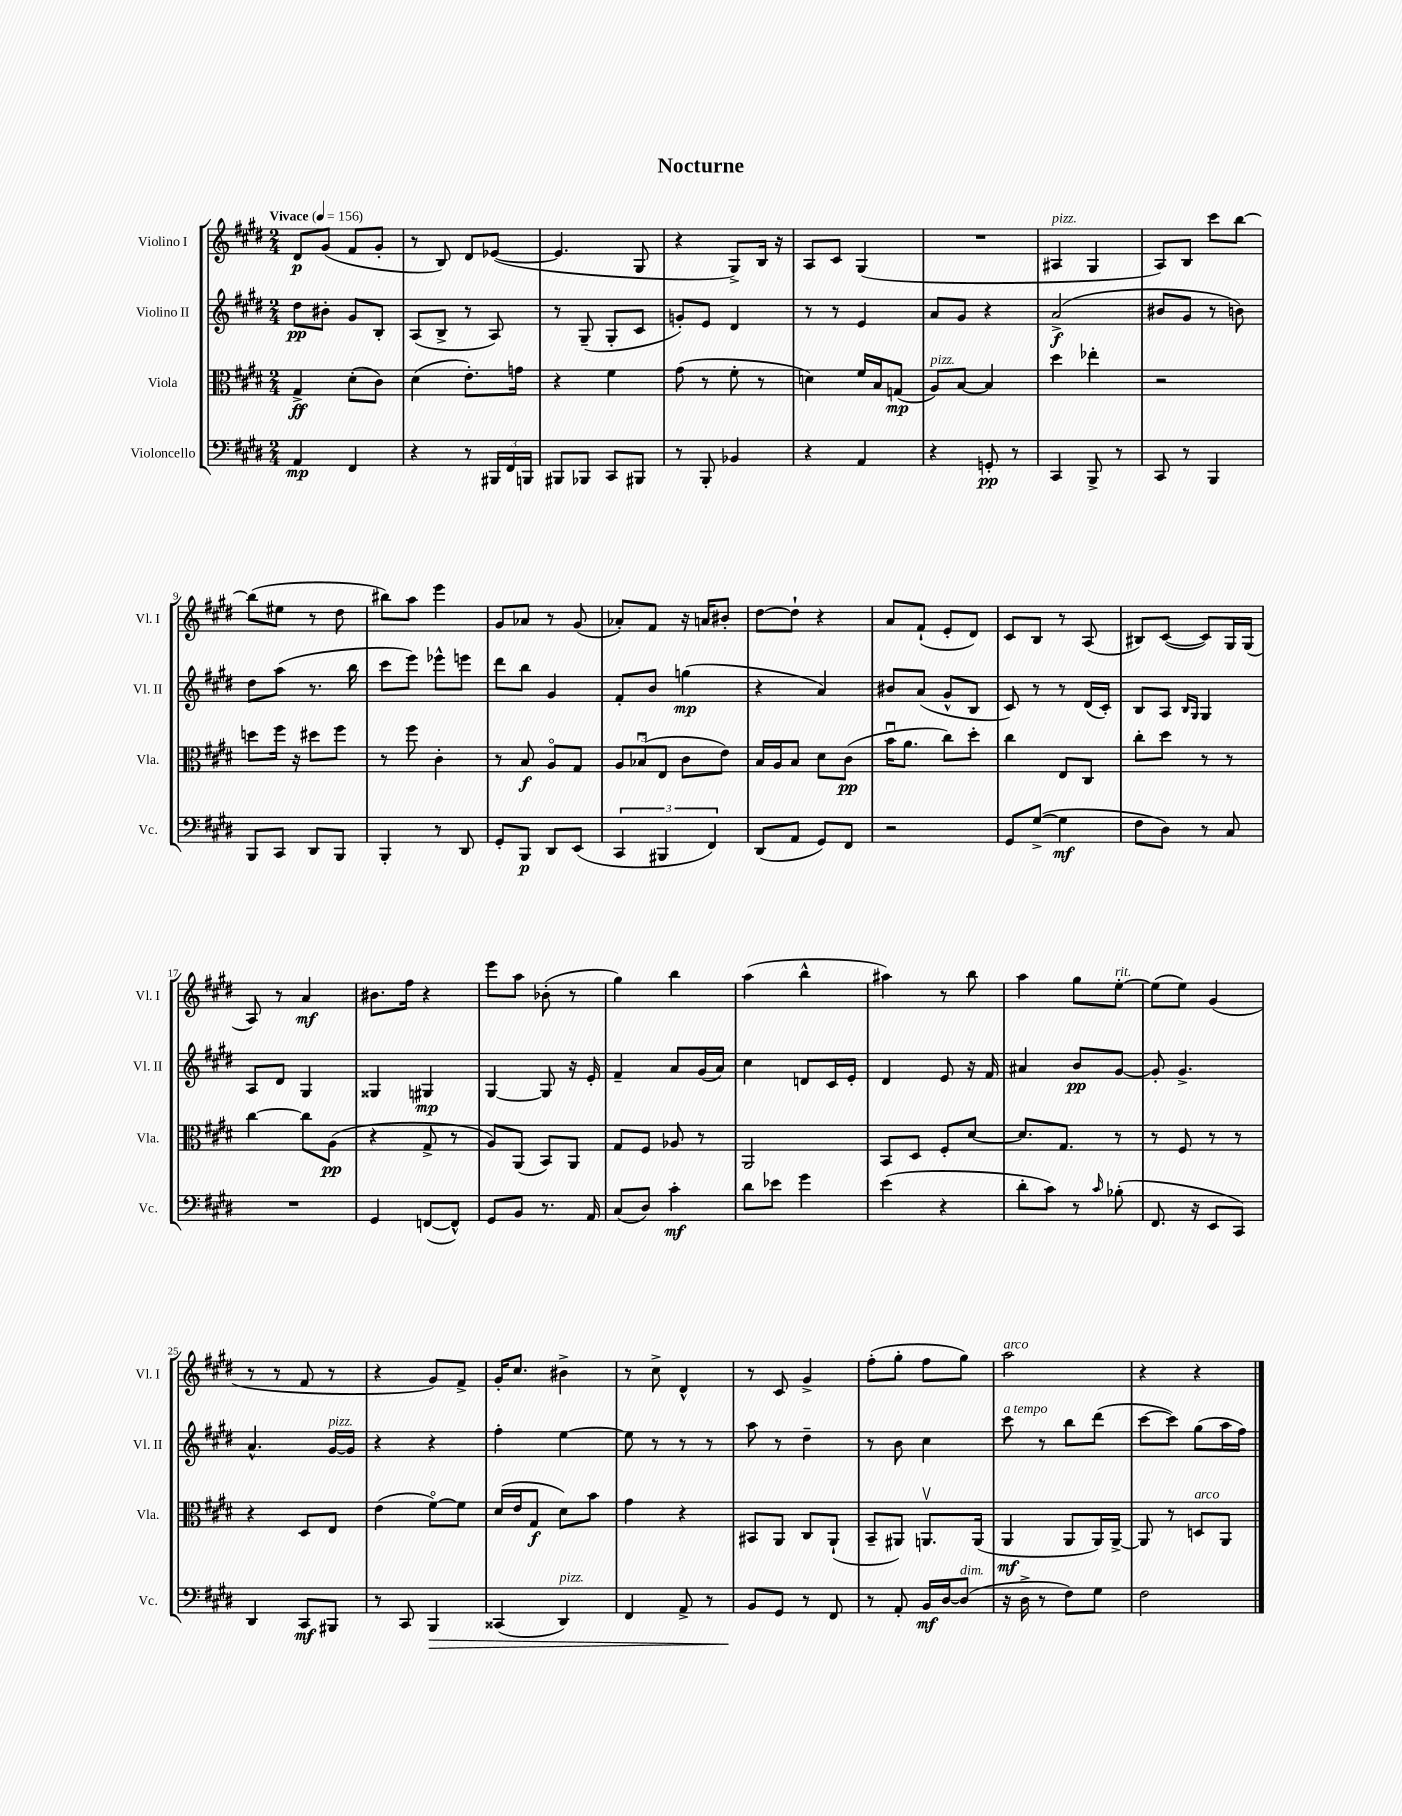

**kern	**kern	**kern	**kern
*staff4	*staff3	*staff2	*staff1
*clefF4	*clefC3	*clefG2	*clefG2
*k[f#c#g#d#]	*k[f#c#g#d#]	*k[f#c#g#d#]	*k[f#c#g#d#]
*M2/4	*M2/4	*M2/4	*M2/4
*MM156	*MM156	*MM156	*MM156
4AA	4G#^	8dd#	8d#
.	.	8b#'	(8g#
4FF#	(8d#'	8g#	8f#
.	8c#)	8B'	8g#'
=	=	=	=
4r	(4d#	(8A	8r
.	.	8B^	8B)
8r	8.e')	8r	8d#
24BBB#	.	8A)	([8e-
24FF#	.	.	.
.	16g	.	.
24BBB	.	.	.
=	=	=	=
8BBB#	4r	8r	4.e-]
8BBB-	.	(8G#~	.
8CC#	4f#	8G#'	.
8BBB#	.	8c#	8G#
=	=	=	=
8r	(8g#	8g')	4r
8BBB'	8r	8e	.
4BB-	8f#'	4d#	8G#^)
.	8r	.	16B
.	.	.	16r
=	=	=	=
4r	4d)	8r	8A
.	.	8r	8c#
4AA	16f#	4e	(4G#
.	16B	.	.
.	(8G	.	.
=	=	=	=
4r	8A)	8a	2r
.	[8B	8g#	.
8GG'	4B]	4r	.
8r	.	.	.
=	=	=	=
4CC#	4dd#	(2a^	4A#
8BBB^	4ee-'	.	4G#
8r	.	.	.
=	=	=	=
8CC#	2r	8b#	8A)
8r	.	8g#	8B
4BBB	.	8r	8ccc#
.	.	8b)	[8bb
=	=	=	=
8BBB	8dd	8dd#	(8bb]
8CC#	16ff#	(8aa	8ee#
.	16r	.	.
8DD#	8dd#	8.r	8r
8BBB	8ff#	.	8dd#
.	.	16bb	.
=	=	=	=
4BBB'	8r	8ccc#	8bb#)
.	8ff#	8eee)	8aa
8r	4c#'	8eee-^^	4eee
8DD#	.	8eee	.
=	=	=	=
8GG#'	8r	8ddd#	8g#
8BBB	8B	8bb	8a-
8DD#	8Ao	4g#	8r
(8EE	8G#	.	(8g#
=	=	=	=
6CC#	12A	8f#'	8a-')
.	(12B-u	.	.
.	.	8b	8f#
6BBB#	12E	.	.
.	8c#	(4gg	16r
.	.	.	16a
6FF#)	.	.	.
.	8e)	.	8b#'
=	=	=	=
(8DD#	16B	4r	[8dd#
.	16A	.	.
8AA	8B	.	8dd#`]
8GG#)	8d#	4a)	4r
8FF#	(8c#	.	.
=	=	=	=
2r	16bu	8b#	8a
.	8.a	.	.
.	.	(8a	(8f#`
.	8cc#)	8g#^^	8e'
.	8dd#'	8B	8d#)
=	=	=	=
8GG#	4cc#	8c#)	8c#
([8G#^	.	8r	8B
4G#]	8E	8r	8r
.	8C#	(16d#	(8A
.	.	16c#')	.
=	=	=	=
8F#	8cc#'	8B	8B#)
8D#)	8dd#	8A	([8c#
.	.	16qqB	.
.	.	16qqG#	.
8r	8r	4G#	8c#])
8C#	8r	.	16G#
.	.	.	(16G#
=	=	=	=
2r	[4cc#	8A	8A)
.	.	8d#	8r
.	8cc#]	4G#	4a
.	(8A	.	.
=	=	=	=
4GG#	4r	4G##	8.b#
.	.	.	16ff#
([8FF	8G#^	4G#	4r
8FF^^])	8r	.	.
=	=	=	=
8GG#	8A)	[4G#	8eee
8BB	(8AA	.	8aa
8.r	8BB)	8G#]	(8b-'
.	8AA	16r	8r
16AA	.	16e'	.
=	=	=	=
(8C#	8G#	4f#~	4gg#)
8D#)	8F#	.	.
4c#'	8A-	8a	4bb
.	8r	(16g#	.
.	.	16a)	.
=	=	=	=
8d#	2AA	4cc#	(4aa
8e-	.	.	.
4g#	.	8d	4bb^^
.	.	16c#	.
.	.	16e'	.
=	=	=	=
(4e	8BB	4d#	4aa#)
.	8D#	.	.
4r	8F#'	8e	8r
.	[8d#	16r	8bb
.	.	16f#	.
=	=	=	=
8d#'	8.d#]	4a#	4aa
8c#)	.	.	.
.	8.G#	.	.
8r	.	8b	8gg#
16qqc#	.	.	.
(8B-'	8r	[8g#	[8ee'
=	=	=	=
8.FF#	8r	8g#']	(8ee]
.	8F#	4.g#^	8ee)
16r	.	.	.
8EE	8r	.	(4g#
8CC#)	8r	.	.
=	=	=	=
4DD#	4r	4.a^^	8r
.	.	.	8r
8CC#	8D#	.	8f#
8BBB#	8E	[16g#	8r
.	.	16g#]	.
=	=	=	=
8r	(4e	4r	4r
8CC#	.	.	.
4BBB	[8f#o)	4r	8g#)
.	8f#]	.	8f#^
=	=	=	=
(4CC##	(16d#	4ff#'	16g#'
.	16e	.	8.cc#
.	8G#	.	.
4DD#)	8d#)	[4ee	4b#^
.	8b	.	.
=	=	=	=
4FF#	4g#	8ee]	8r
.	.	8r	8cc#^
8AA^	4r	8r	4d#^^
8r	.	8r	.
=	=	=	=
8BB	8BB#	8aa	8r
8GG#	8AA	8r	8c#
8r	8C#	4dd#~	4g#^
8FF#	(8AA`	.	.
=	=	=	=
8r	8BB~	8r	(8ff#'
8AA'	8AA#)	8b	8gg#'
16BB	8.AAv	4cc#	8ff#
[16D#	.	.	.
(8D#]	.	.	8gg#)
.	(16AA	.	.
=	=	=	=
16r	4AA	8ccc#	2aa
16D#^	.	.	.
8r	.	8r	.
8F#)	8AA	8bb	.
8G#	16AA)	(8ddd#	.
.	[16AA^	.	.
=	=	=	=
2F#	8AA]	[8ccc#	4r
.	8r	8ccc#])	.
.	8D	(8gg#	4r
.	8AA	16aa	.
.	.	16ff#)	.
==	==	==	==
*-	*-	*-	*-
